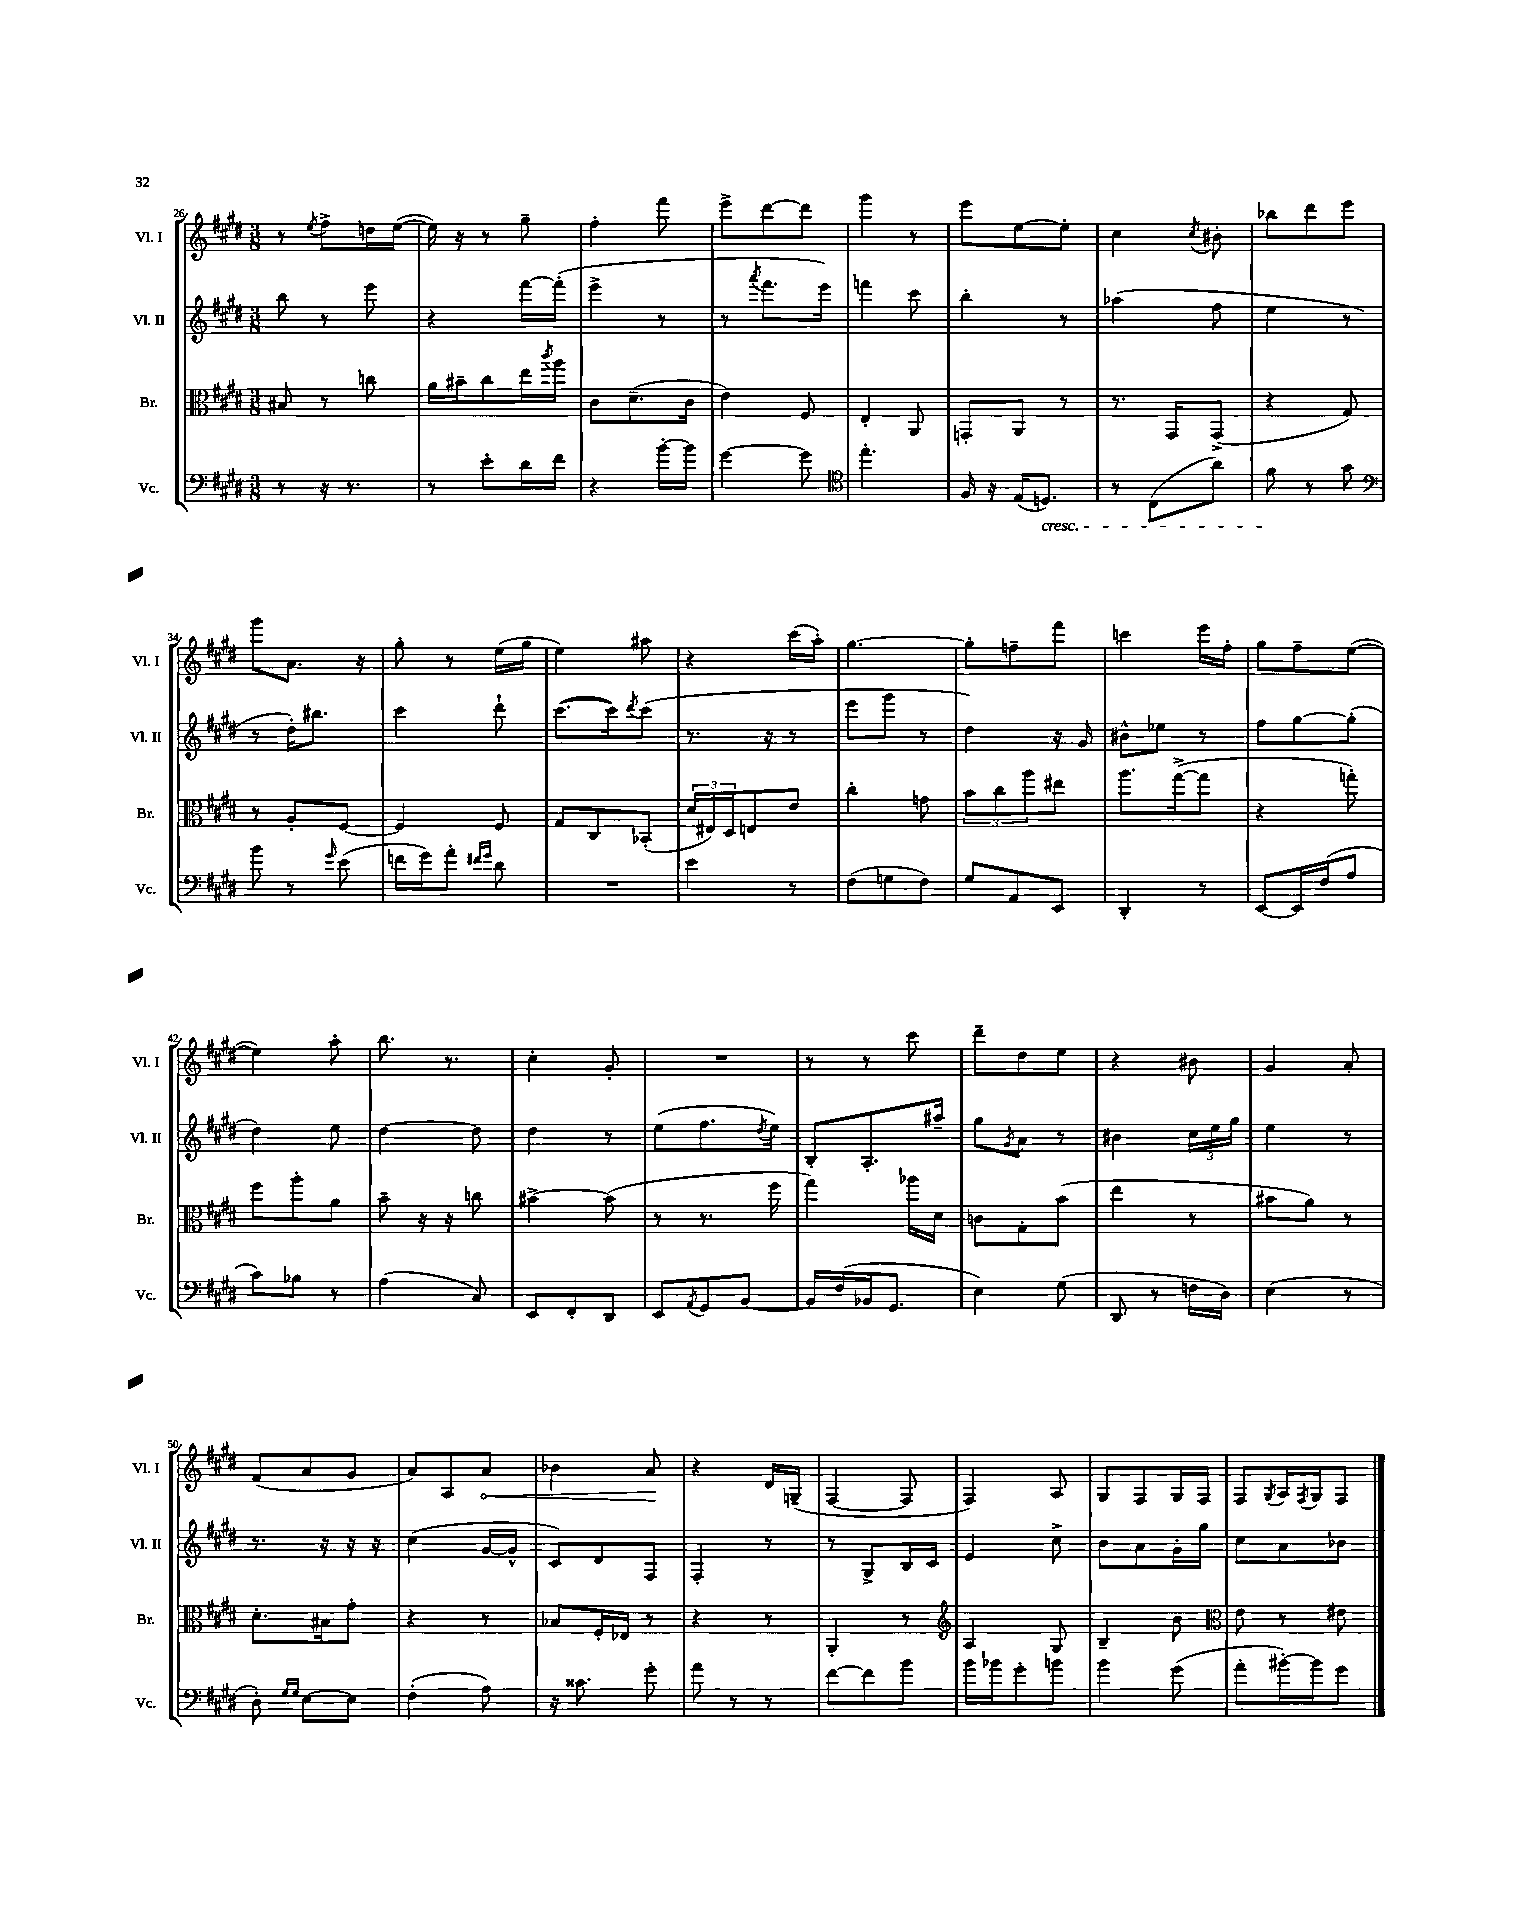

**kern	**kern	**kern	**kern
*staff4	*staff3	*staff2	*staff1
*clefF4	*clefC3	*clefG2	*clefG2
*k[f#c#g#d#]	*k[f#c#g#d#]	*k[f#c#g#d#]	*k[f#c#g#d#]
*M3/8	*M3/8	*M3/8	*M3/8
8r	8B#	8bb	8r
.	.	.	8qee
16r	8r	8r	8ff#^
8.r	.	.	.
.	8cc	8eee	16dd
.	.	.	([16ee
=	=	=	=
8r	16a	4r	16ee])
.	16b#~	.	16r
8e'	8cc#	.	8r
16d#	16ee	[16fff#	8gg#~
.	8qccc#	.	.
16f#	16aa	(16fff#']	.
=	=	=	=
4r	8c#	4eee^	4ff#'
.	(8.d#~	.	.
[16b'	.	8r	8fff#
16b]	16c#	.	.
=	=	=	=
[4g#	4e)	8r	8eee^
.	.	8qaaa	.
.	.	8.fff#	[8ddd#
8g#]	8F#	.	8ddd#]
.	.	16eee)	.
=	=	=	=
*clefC4	*	*	*
4.ee'	4E'	4fff	4ggg#
.	8AA	8ccc#	8r
=	=	=	=
16F#	8GG'	4bb'	8eee
16r	.	.	.
(16E	8AA	.	[8ee
8.D)	.	.	.
.	8r	8r	8ee']
=	=	=	=
8r	8.r	(4aa-	4cc#
(8C#	.	.	.
.	16GG#	.	.
.	.	.	8qcc#
8a)	(8GG#^	8ff#	8b#'
=	=	=	=
8f#	4r	4ee	8bb-
8r	.	.	8ddd#
8g#	8G#)	8r	8eee
=	=	=	=
*clefF4	*	*	*
8b	8r	8r	8ggg#
8r	8A'	16dd#')	8.a
.	.	8.bb#	.
16qqg#	.	.	.
(8e	[8F#	.	.
.	.	.	16r
=	=	=	=
16f	4F#]	4ccc#	8gg#'
16g#)	.	.	.
8a'	.	.	8r
16qqf#	.	.	.
16qqg#	.	.	.
8d#	8F#	8ddd#`	(16ee
.	.	.	16gg#
=	=	=	=
4.r	8G#	([8.ccc#	4ee)
.	8C#	.	.
.	.	16ccc#])	.
.	.	8qddd#	.
.	(8BB-'	(8ccc#	8aa#
=	=	=	=
4e	24d#	8.r	4r
.	24E#)	.	.
.	24D#	.	.
.	8E	.	.
.	.	16r	.
8r	8e	8r	(16ccc#
.	.	.	16aa')
=	=	=	=
(8F#	4cc#'	8eee	[4.gg#
8G	.	8ggg#	.
8F#)	8g	8r	.
=	=	=	=
8G#	12b	4dd#)	8gg#']
.	12cc#	.	.
8AA	.	.	8ff~
.	12aa	.	.
8EE	8ee#	16r	8fff#
.	.	16g#	.
=	=	=	=
4DD#'	8.aa	8b#^^	4ccc
.	.	8ee-	.
.	([16gg#^	.	.
8r	8gg#]	8r	16eee
.	.	.	16ff#'
=	=	=	=
[8EE	4r	8ff#	8gg#
16EE]	.	[8gg#	8ff#~
(16F#	.	.	.
8A	8gg')	(8gg#']	([8ee
=	=	=	=
8c#)	8ff#	4dd#)	4ee])
8B-	8aa'	.	.
8r	8a	8ee	8aa'
=	=	=	=
(4A	8b~	[4dd#	8.bb
.	16r	.	.
.	16r	.	8.r
8C#)	8cc	8dd#]	.
=	=	=	=
8EE	[4b#^	4dd#	4cc#'
8FF#'	.	.	.
8DD#	(8b#]	8r	8g#'
=	=	=	=
8EE	8r	(8ee	4.r
8qAA	.	.	.
8GG#	8.r	8.ff#	.
[8BB	.	.	.
.	.	8qdd#	.
.	16ff#	16ee)	.
=	=	=	=
16BB]	4gg#)	8B'	8r
(16F#	.	.	.
16BB-	.	8.A'	8r
8.GG#	.	.	.
.	16aa-	.	8ccc#
.	16d#	16aa#~	.
=	=	=	=
4E)	8c	8gg#	8ddd#~
.	.	8qg#	.
.	8G#'	8a	8dd#
(8G#	(8b	8r	8ee
=	=	=	=
8DD#	4ee	4b#	4r
8r	.	.	.
16F	8r	24cc#	8b#
.	.	24ee	.
16D#)	.	.	.
.	.	24gg#	.
=	=	=	=
(4E	8b#	4ee	4g#
.	8a)	.	.
8r	8r	8r	8a'
=	=	=	=
8D#')	8.d#'	8.r	(8f#
16qqG#	.	.	.
16qqG#	.	.	.
[8E	.	.	8a
.	16B#	16r	.
8E]	8g#'	16r	8g#
.	.	16r	.
=	=	=	=
(4F#'	4r	(4cc#	8a)
.	.	.	8A
8A)	8r	[16g#	8a
.	.	16g#^^]	.
=	=	=	=
16r	8B-	8c#)	4b-
8.c##	.	.	.
.	16F#'	8d#	.
.	16E-	.	.
8g#'	8r	8F#	8a
=	=	=	=
8a	4r	4F#'	4r
8r	.	.	.
8r	8r	8r	16d#
.	.	.	(16G~
=	=	=	=
[8f#	4AA'	8r	[4F#
8f#]	.	8G#^	.
8b	8r	16B	8F#]
.	.	16c#	.
=	=	=	=
*	*clefG2	*	*
16b	4A	4e	4F#)
16b-	.	.	.
8g#'	.	.	.
8b	8G#	8cc#^	8A
=	=	=	=
4b	4B~	8b	8G#
.	.	8a	8F#
(8g#	8b	16g#'	16G#
.	.	16gg#	16F#
=	=	=	=
*	*clefC3	*	*
8a'	8e	8cc#	8F#
.	.	.	8qG#
[16b#')	8r	8a	16A
.	.	.	8qF#
16b#]	.	.	16G#
8g#	8e#	8b-	8F#
==	==	==	==
*-	*-	*-	*-
